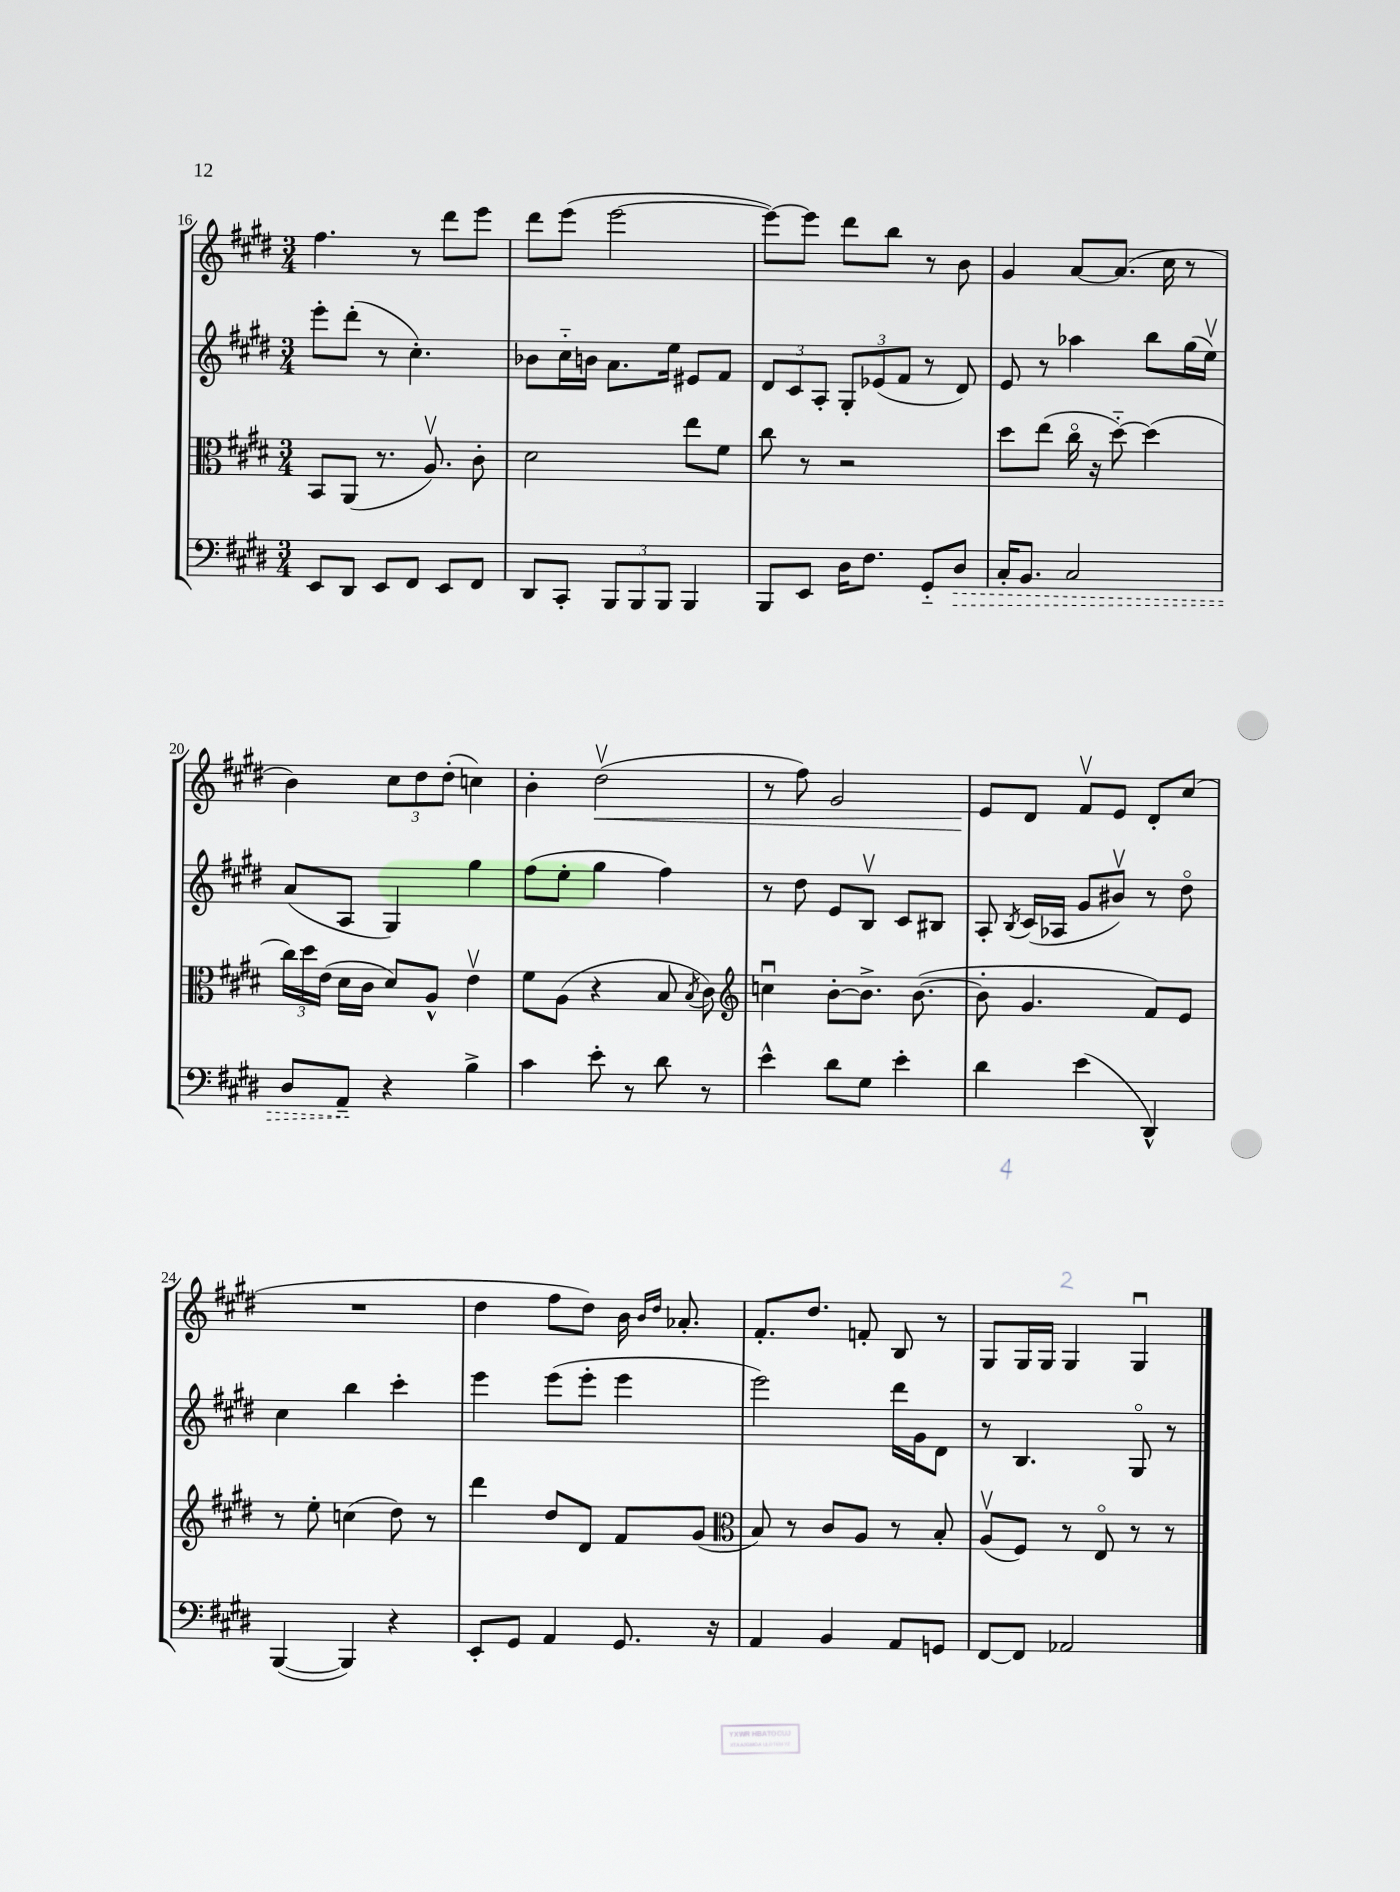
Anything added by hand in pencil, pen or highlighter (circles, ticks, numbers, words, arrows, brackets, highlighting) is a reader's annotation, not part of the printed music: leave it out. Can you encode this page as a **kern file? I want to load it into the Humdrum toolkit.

**kern	**kern	**kern	**kern
*staff4	*staff3	*staff2	*staff1
*clefF4	*clefC3	*clefG2	*clefG2
*k[f#c#g#d#]	*k[f#c#g#d#]	*k[f#c#g#d#]	*k[f#c#g#d#]
*M3/4	*M3/4	*M3/4	*M3/4
8EE/L	8BB/L	8eee'\L	4.ff#\
8DD#/J	(8AA/J	(8ddd#'\J	.
8EE/L	8.r	8r	.
8FF#/J	.	4.cc#'\)	8r
.	8.Av/)	.	.
8EE/L	.	.	8ddd#\L
8FF#/J	8c#'\	.	8eee\J
=	=	=	=
8DD#/L	2d#\	8b-\L	8ddd#\L
8CC#'/J	.	16cc#'~\L	(8eee\J
.	.	16b\JJ	.
12BBB/L	.	8.a\L	[2eee\
12BBB/	.	.	.
12BBB/J	.	.	.
.	.	16ee\Jk	.
4BBB/	8ee\L	8e#/L	.
.	8f#\J	8f#/J	.
=	=	=	=
8BBB/L	8cc#\	12d#/L	8eee\_L)
.	.	12c#/	.
8EE/J	8r	.	8eee\]J
.	.	12A'/J	.
16D#\LK	2r	12G#'/L	8ddd#\L
8.F#\J	.	.	.
.	.	(12e-/	.
.	.	.	8bb\J
.	.	12f#/J	.
8GG#'~/L	.	8r	8r
8D#/J	.	8d#/)	8b\
=	=	=	=
16C#'/LK	8dd#\L	8e/	4g#/
8.BB/J	.	.	.
.	(8ee\J	8r	.
2C#/	16cc#o\	4aa-\	[8a/L
.	16r	.	.
.	[8dd#'~\)	.	(8.a/]J
.	(4dd#\]	8bb\L	.
.	.	.	16cc#\
.	.	(16gg#\L	8r
.	.	16eev\JJ)	.
=	=	=	=
8D#/L	24cc#\LL)	(8a/L	4b\)
.	24dd#\	.	.
.	(24e\JJ	.	.
8AA~/J	16d#\LL	8A/J	.
.	16c#\JJ	.	.
4r	8d#/L)	4G#/)	12cc#\L
.	.	.	12dd#\
.	8A^^/J	.	.
.	.	.	(12dd#'\J
4B^\	4ev\	4gg#\	4cc\)
=	=	=	=
4c#\	8f#\L	(8ff#\L	4b'\
.	(8A\J	8ee'\J	.
8e'\	4r	4gg#\	(2dd#v\
8r	.	.	.
8d#\	8B/	4ff#\)	.
.	8qB/	.	.
8r	8c#\)	.	.
=	=	=	=
*	*clefG2	*	*
4e^^\	4ccu\	8r	8r
.	.	8dd#\	8ff#\)
8d#\L	[8b'\L	8e/L	2g#/
8G#\J	8.b^\]J	8Bv/J	.
4e'\	.	8c#/L	.
.	([8.b\	.	.
.	.	8B#/J	.
=	=	=	=
4d#\	8b'\]	8A'/	8e/L
.	.	8qB/	.
.	4.g#/	(16c#/LL	8d#/J
.	.	16A-/JJ	.
(4e\	.	8g#/L	8f#v/L
.	.	8b#v/J)	8e/J
4DD#^^/)	8f#/L)	8r	8d#'/L
.	8e/J	8dd#o\	(8cc#/J
=	=	=	=
([4BBB/	8r	4cc#\	2.r
.	8ee'\	.	.
4BBB/])	(4cc\	4bb\	.
4r	8dd#\)	4ccc#'\	.
.	8r	.	.
=	=	=	=
8EE'/L	4ddd#\	4eee\	4dd#\
8GG#/J	.	.	.
4AA/	8dd#/L	(8eee\L	8ff#\L
.	8d#/J	8eee'\J	8dd#\J)
8.GG#/	8f#/L	4eee\	16b\
.	.	.	16qqb/LL
.	.	.	16qqdd#/JJ
.	.	.	8.a-'/
.	(8g#/J	.	.
16r	.	.	.
=	=	=	=
*	*clefC3	*	*
4AA/	8B/)	2eee\)	8.f#'/L
.	8r	.	.
.	.	.	8.dd#/J
4BB/	8c#/L	.	.
.	8A/J	.	8f'/
8AA/L	8r	16ddd#\LL	8B/
.	.	16g#\J	.
8GG/J	8B'/	8d#\J	8r
=	=	=	=
[8FF#/L	(8Av/L	8r	8G#/L
8FF#/]J	8F#/J)	4.B/	16G#/L
.	.	.	16G#/JJ
2AA-/	8r	.	4G#/
.	8Eo/	.	.
.	8r	8G#o/	4G#u/
.	8r	8r	.
==	==	==	==
*-	*-	*-	*-
